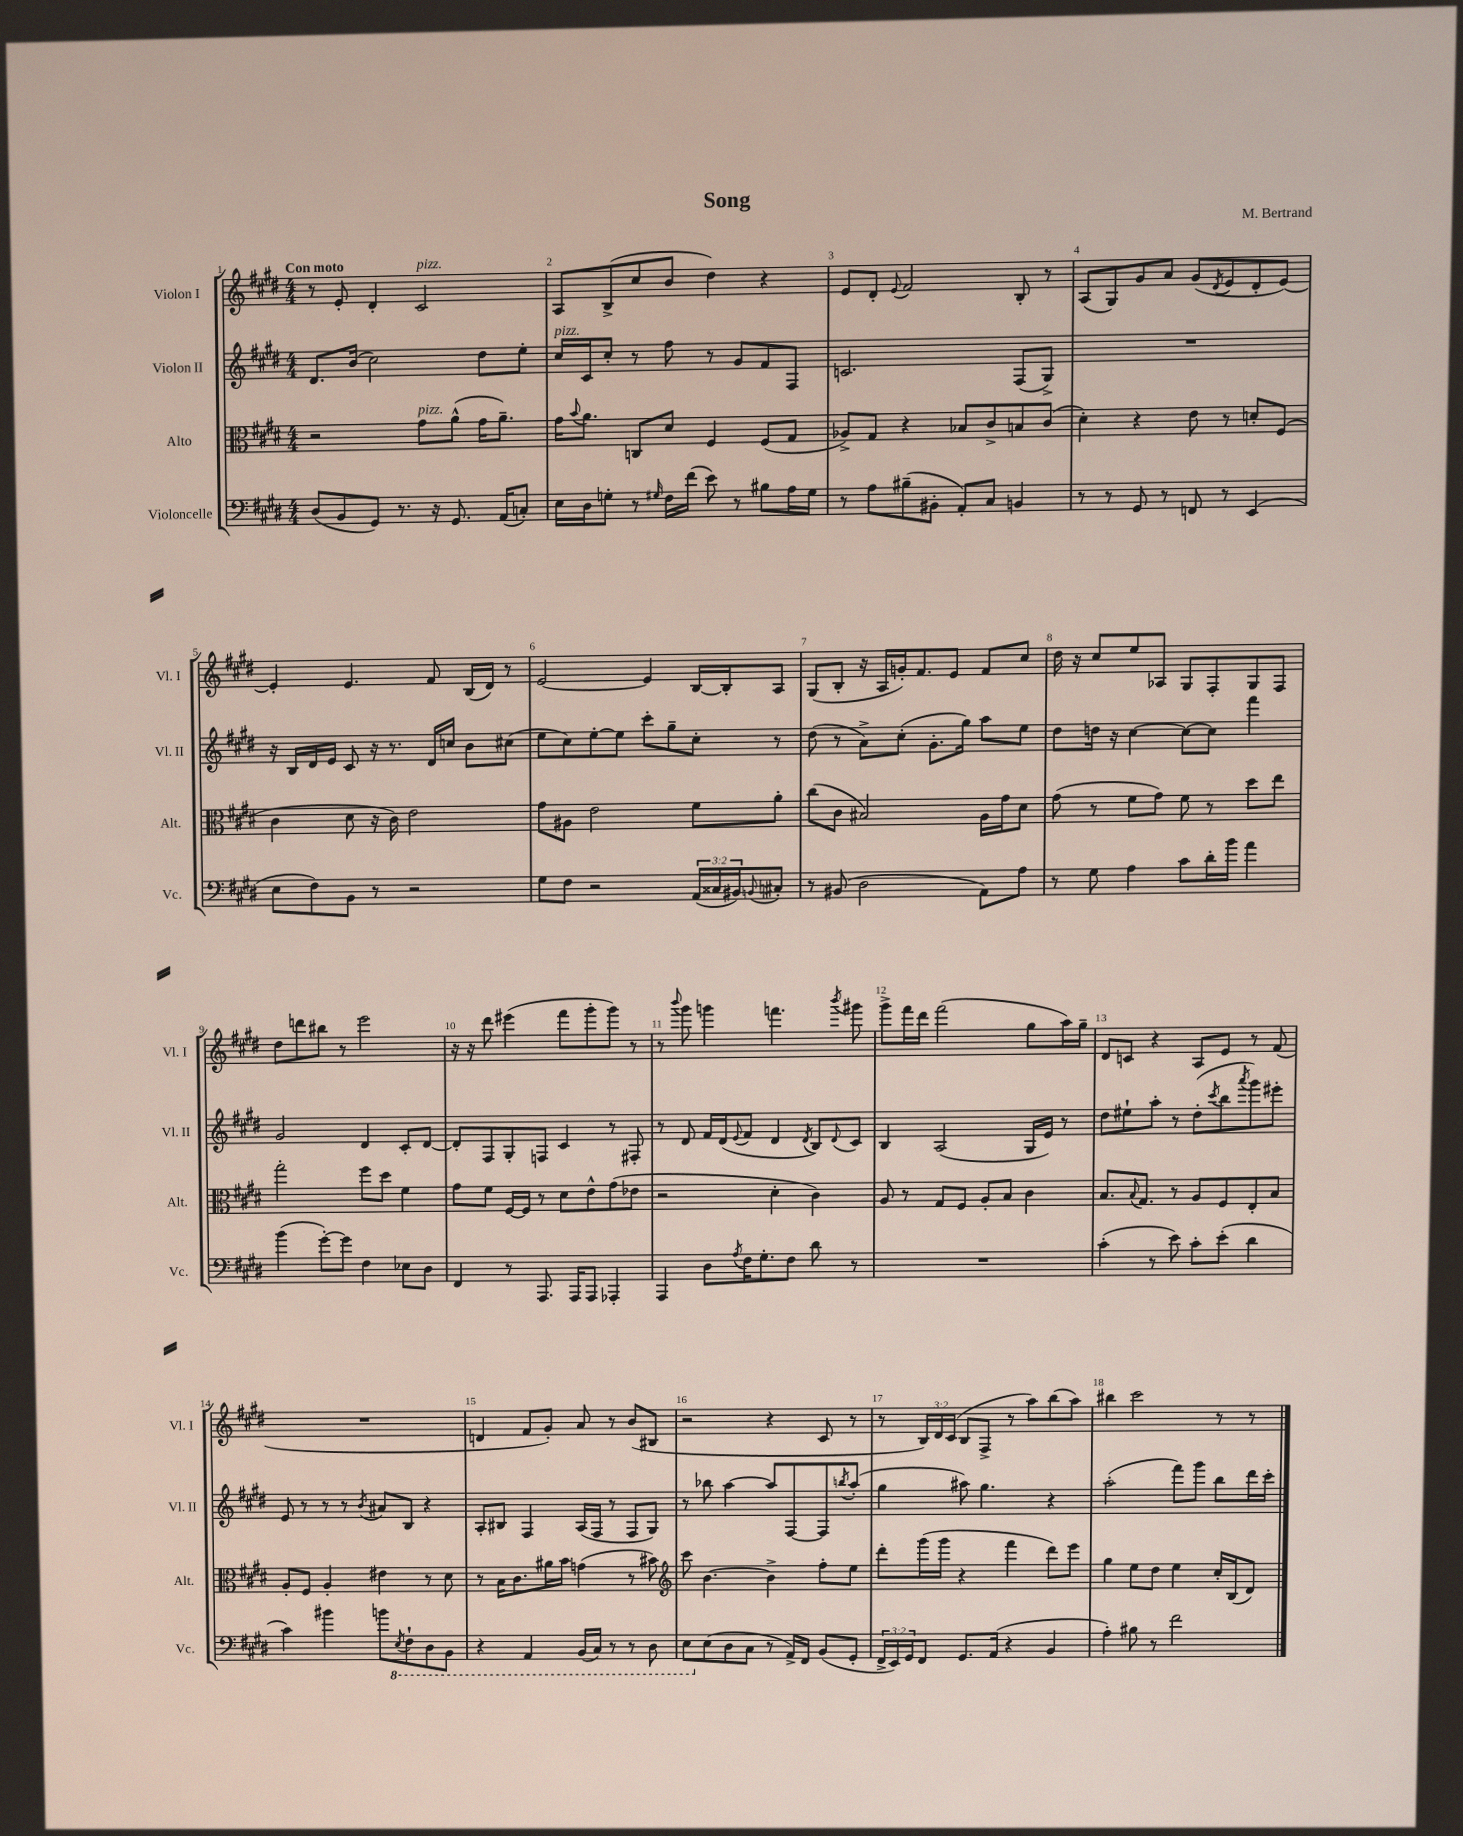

**kern	**kern	**kern	**kern
*staff4	*staff3	*staff2	*staff1
*clefF4	*clefC3	*clefG2	*clefG2
*k[f#c#g#d#]	*k[f#c#g#d#]	*k[f#c#g#d#]	*k[f#c#g#d#]
*M4/4	*M4/4	*M4/4	*M4/4
(8D#/L	2r	8.d#/L	8r
8BB/	.	.	8e'/
.	.	(16b/Jk	.
8GG#/J)	.	2cc#\)	4d#'/
8.r	.	.	.
.	8g#\L	.	2c#/
16r	.	.	.
8.GG#/	(8a^^\J	.	.
.	16g#\LK	8dd#\L	.
(16AA/LK	8.a~\J)	.	.
8C'/J)	.	8ee'\J	.
=	=	=	=
16E\LL	16g#\LK	16cc#/LL	8A/L
.	8qqb/	.	.
16D#\J	8.a\J	16c#/J	.
8G'\J	.	8cc#'/J	(8B^/
8r	8C/L	8r	8cc#/
16qqG#/	.	.	.
16F#\LL	8d#/J	8ff#\	8b/J
(16f#\JJ	.	.	.
8e\)	4F#/	8r	4dd#\)
8r	.	8g#/L	.
8B#\L	(8F#/L	8f#/	4r
16A\L	8G#/J	8F#/J	.
16G#\JJ	.	.	.
=	=	=	=
8r	8A-^/L)	2.c/	8e/L
8A\L	8G#/J	.	8d#'/J
.	.	.	8qqe/
(8B#~\	4r	.	2f#/
8BB#'\J	.	.	.
8AA'/L)	8B-/L	.	.
8C#/J	8c#^/	.	.
4BB/	8B/	(8F#/L	8B'/
.	(8c#/J	8G#^/J)	8r
=	=	=	=
8r	4d#'\)	1r	(8A/L
8r	.	.	8G#/)
8GG#/	4r	.	8g#/
8r	.	.	8a/J
8FF/	8e\	.	(8g#/L
.	.	.	8qd#/
8r	8r	.	8e/
(4EE/	8d'/L	.	8d#'/
.	(8F#/J	.	[8e/J)
=	=	=	=
8E\L	4c#\	16r	4e'/]
.	.	16B/LL	.
8F#\)	.	16d#/	.
.	.	16e/JJ	.
8BB\J	8d#\	8c#/	4.e/
8r	16r	16r	.
.	16c#\)	8.r	.
2r	2e\	.	.
.	.	16d#/LL	8f#/
.	.	16cc/JJ	.
.	.	8b\L	(16B/LL
.	.	.	16d#/JJ)
.	.	(8cc#\J	8r
=	=	=	=
8G#\L	8g#\L	8ee\L	[2e/
8F#\J	8A#\J	8cc#\)	.
2r	2e\	[8ee'\	.
.	.	8ee\]J	.
.	.	8ccc#'\L	4e/]
.	.	8gg#~\	.
(24AA/LL	8f#\L	8cc#'\J	[16B/LL
24C##/	.	.	.
.	.	.	16B'/]J
24BB#/J)	.	.	.
8qqBB/	.	.	.
8C#'/J	8a'\J	8r	8A/J
=	=	=	=
8r	(8cc#\L	(8dd#\	(8G#/L
(8BB#/	8c#\J	8r	8B'/J
2D#\	2B#/)	8a^\L)	16r
.	.	.	16A/LL
.	.	(8cc#'\J	16g'/J)
.	.	.	8.f#/
.	.	8.g#'\L	.
.	.	.	8e/J
.	.	16gg#\Jk)	.
8AA\L)	16A\LL	8aa\L	8f#/L
.	16g#\J	.	.
8A\J	8d#\J	8ee\J	8cc#/J
=	=	=	=
8r	(8g#\	8dd#\L	16dd#\
.	.	.	16r
8G#\	8r	16dd\Jk	8cc#/L
.	.	16r	.
4A\	8f#\L	[4cc#\	8ee/
.	8g#\J)	.	8A-/J
8c#\L	8f#\	8cc#\_L	8G#/L
16d#'\L	8r	8cc#\]J	8F#'/
16b\JJ	.	.	.
4a\	8dd#\L	4fff#\	8G#/
.	8ee\J	.	8F#/J
=	=	=	=
(4b\	2gg#'\	2g#/	8dd#\L
.	.	.	8ddd\
[8g#'\L)	.	.	8bb#\J
8g#\]J	.	.	8r
4F#\	8ff#\L	4d#/	2eee\
.	8dd#\J	.	.
8E-\L	4f#\	8c#'/L	.
8D#\J	.	[8d#/J	.
=	=	=	=
4FF#/	8g#\L	8d#'/]L	16r
.	.	.	16r
.	8f#\J	8F#/	8ddd#\
8r	[16F#/LL	8G#'/	(4eee#\
.	16F#/]JJ	.	.
8.AAA/	8r	8F/J	.
.	8d#\L	4c#/	8fff#\L
16AAA/LK	.	.	.
8AAA/J	8e^^\	.	8ggg#'\
4AAA-'/	(8g#\	8r	8ggg#\J)
.	8e-\J	8F#'/	8r
=	=	=	=
4AAA/	2r	8r	8r
.	.	.	8qqbbb/
.	.	8d#/	8ggg#\
8D#\L	.	16f#/LL	4ggg\
.	.	(16d#/J	.
8qA/	.	8qqe/	.
16F#\K	.	8f#/J	.
8.G#'\	.	.	.
.	4d#'\	4d#/	4.fff\
8F#\J	.	.	.
.	.	8qd#/	.
8d#\	4c#\)	8B/L)	.
.	.	8qqd#/	8qbbb/
8r	.	8c#/J	8ggg#\
=	=	=	=
1r	8A/	4B/	8ggg#^\L
.	8r	.	16fff#\L
.	.	.	16ddd#\JJ
.	8G#/L	(2A/	(2fff#\
.	8F#/J	.	.
.	8A'/L	.	.
.	8B/J	.	.
.	4c#\	16G#/LL	8gg#\L
.	.	16e/JJ)	.
.	.	8r	16aa\L)
.	.	.	16gg#~\JJ
=	=	=	=
(4c#'\	8.B/L	8dd#\L	8d#/L
.	.	8ee#`\	8c/J
.	8qqB/	.	.
.	8.G#/J	.	.
8r	.	8aa'\J	4r
8e\)	8r	8r	.
8c#'\L	8A/L	(8dd#'\L	8A/L
.	.	8qccc#/	.
(8e'\J	8F#/	8bb\	8e/J
.	.	8qaaa/	.
4d#\	8E'/	8ggg#\)	8r
.	8B/J	8eee#'\J	(8f#/
=	=	=	=
4c#\)	8A'/L	8e/	1r
.	8F#/J	8r	.
4b#\	4A'/	8r	.
.	.	8r	.
.	.	8qb/	.
8b\L	4e#\	8a#/L	.
8qEE/	.	.	.
8FF#`\	.	8B/J	.
8DD#\	8r	4r	.
8BBB\J	8d#\	.	.
=	=	=	=
4r	8r	8A'/L	4d/
.	16B\LK	8B#/J	.
.	8.c#\	.	.
4AAA/	.	4F#/	8f#/L
.	16a#\L	.	8g#'/J)
.	16b\JJ	.	.
(16BBB/LL	(4g\	(16A/LL	8a/
16CC#/JJ)	.	16F#/JJ	.
8r	.	8r	8r
8r	8r	8F#/L	(8b/L
8DD#\	8b#\)	8G#/J)	8B#/J
=	=	=	=
*	*clefG2	*	*
8EE\L	8ccc#\	8r	2r
(8E\	[4.b\	8bb-\	.
8D#\	.	[4aa\	.
8C#\J	.	.	.
8r	4b^\]	8aa/]L	4r
16AA^/LL)	.	[8F#/	.
16FF#/JJ	.	.	.
(8BB/L	8ff#'\L	8F#/]	8c#/
.	.	8qbb/	.
8GG#'/J	8ee\J	(8aa'/J	8r
=	=	=	=
24FF#^/LL	8ddd#'\L	4gg#\	8r
24EE/)	.	.	.
24GG#/J	.	.	.
8FF#/J	(16ggg#\L	.	24B/LL)
.	.	.	24d#/
.	16ggg#\JJ	.	.
.	.	.	(24c#/JJ
8.GG#/L	4r	8aa#\)	8B/L
.	.	4.gg#\	8F#^/J
(16AA/Jk	.	.	.
4r	4fff#\	.	8r
.	.	.	8aa\L)
4BB/	8ddd#\L)	4r	(8bb\
.	8eee\J	.	8aa\J)
=	=	=	=
4A'\)	4gg#\	(2aa'\	4bb#\
8B#\	8ee\L	.	2ccc#\
8r	8dd#\J	.	.
2f#\	4ee\	8fff#\L)	.
.	.	8ggg#\J	.
.	16cc#'/LL	8bb\L	8r
.	(16B/J	.	.
.	8d#/J)	16ddd#\L	8r
.	.	16ccc#'\JJ	.
==	==	==	==
*-	*-	*-	*-
